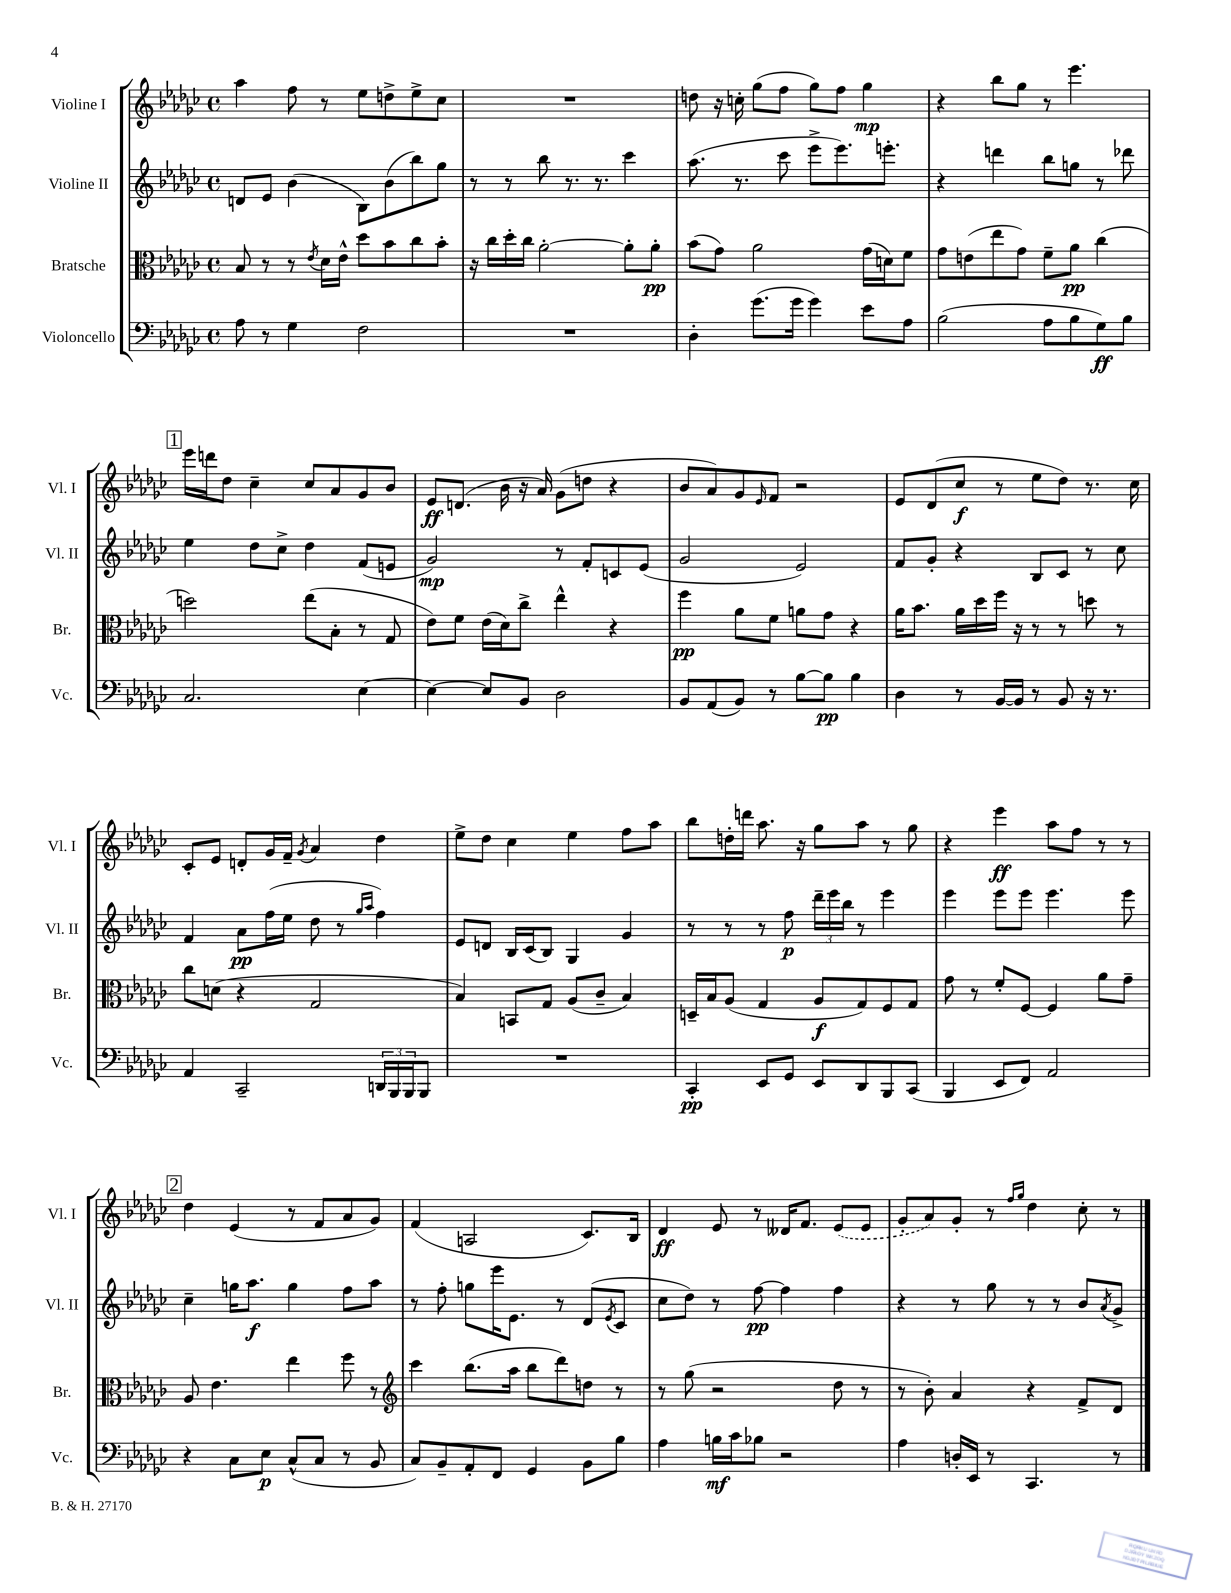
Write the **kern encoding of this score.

**kern	**kern	**kern	**kern
*staff4	*staff3	*staff2	*staff1
*clefF4	*clefC3	*clefG2	*clefG2
*k[b-e-a-d-g-c-]	*k[b-e-a-d-g-c-]	*k[b-e-a-d-g-c-]	*k[b-e-a-d-g-c-]
*M4/4	*M4/4	*M4/4	*M4/4
*met(c)	*met(c)	*met(c)	*met(c)
8A-	8B-	8d	4aa-
8r	8r	8e-	.
4G-	8r	(4b-	8ff
.	8qe-	.	.
.	16d-	.	8r
.	16e-^^	.	.
2F	8dd-	8B-)	8ee-
.	8b-	(8b-	8dd^
.	8cc-	8bb-)	8ee-^
.	8b-'	8gg-	8cc-
=	=	=	=
1r	16r	8r	1r
.	16cc-	.	.
.	16dd-'	8r	.
.	16cc-	.	.
.	[2a-'	8bb-	.
.	.	8.r	.
.	.	8.r	.
.	8a-']	4ccc-	.
.	8a-'	.	.
=	=	=	=
4D-'	(8b-	(8.aa-	8dd
.	8g-)	.	16r
.	.	8.r	16cc'
(8.g-	2a-	.	(8gg-
.	.	8ccc-	8ff
16g-	.	.	.
4g-)	.	8eee-^	8gg-)
.	.	8.eee-)	8ff
8e-	(16g-	.	4gg-
.	16d)	8.eee'	.
8A-	8f	.	.
=	=	=	=
(2B-	8g-	4r	4r
.	(8e	.	.
.	8ee-	4ddd	8bb-
.	8g-)	.	8gg-
8A-	8f~	8bb-	8r
8B-	8a-	8gg	4.eee-
8G-)	(4cc-	8r	.
8B-	.	8ddd-	.
=	=	=	=
2.C-	2dd)	4ee-	16eee-
.	.	.	16ddd
.	.	.	8dd-
.	.	8dd-	4cc-~
.	.	8cc-^	.
.	(8ee-	4dd-	8cc-
.	8B-'	.	8a-
[4E-	8r	(8f	8g-
.	8G-	8e	8b-
=	=	=	=
4E-_	8e-)	2g-)	8e-
.	8f	.	(8.d
8E-]	(16e-	.	.
.	16d-)	.	16b-
8BB-	8cc-^	.	16r
.	.	.	16a-)
2D-	4ee-^^	8r	(8g-
.	.	8f'	8dd
.	4r	8c	4r
.	.	(8e-	.
=	=	=	=
8BB-	4ff	2g-	8b-
(8AA-	.	.	8a-)
8BB-)	8a-	.	8g-
.	.	.	16qqe-
8r	8f	.	8f
[8B-	8a	2e-)	2r
8B-]	8g-	.	.
4B-	4r	.	.
=	=	=	=
4D-	16a-	8f	8e-
.	8.b-	.	.
.	.	8g-'	(8d-
8r	16a-	4r	8cc-
.	16dd-	.	.
[16BB-	16ff	.	8r
16BB-]	16r	.	.
8r	8r	8B-	8ee-
8BB-	8r	8c-	8dd-)
16r	8dd	8r	8.r
8.r	.	.	.
.	8r	8cc-	.
.	.	.	16cc-
=	=	=	=
4AA-	8cc-	4f	8c-'
.	(8d	.	8e-
2CC-~	4r	8a-	8d'
.	.	(16ff	16g-
.	.	16ee-	16f~
.	.	.	8qg-
.	2G-	8dd-	4a-
.	.	8r	.
.	.	16qqgg-	.
.	.	16qqaa-	.
24DD	.	4ff)	4dd-
24BBB-	.	.	.
24BBB-	.	.	.
8BBB-	.	.	.
=	=	=	=
1r	4B-)	8e-	8ee-^
.	.	8d	8dd-
.	8BB	16B-	4cc-
.	.	(16c-	.
.	8G-	8B-)	.
.	(8A-	4G-	4ee-
.	8c-~	.	.
.	4B-)	4g-	8ff
.	.	.	8aa-
=	=	=	=
4CC-'	16D~	8r	8bb-
.	16B-	.	.
.	(8A-	8r	16dd'
.	.	.	16ddd
8EE-	4G-	8r	8.aa-
8GG-	.	8ff	.
.	.	.	16r
8EE-	8A-	24ddd-~	8gg-
.	.	24eee-	.
.	.	24bb-	.
8DD-	8G-)	8r	8aa-
8BBB-	8F	4eee-	8r
(8CC-	8G-	.	8gg-
=	=	=	=
4BBB-	8g-	4eee-	4r
.	8r	.	.
8EE-	8f'	8eee-	4eee-
8FF)	[8F	8eee-	.
2AA-	4F]	4.eee-	8aa-
.	.	.	8ff
.	8a-	.	8r
.	8g-~	8eee-	8r
=	=	=	=
4r	8A-	4cc-~	4dd-
.	4.e-	.	.
8C-	.	16gg	(4e-
.	.	8.aa-	.
8E-	.	.	.
(8C-^^	4ee-	4gg	8r
8C-	.	.	8f
8r	8ff	8ff	8a-
8BB-	8r	8aa-	8g-)
=	=	=	=
*	*clefG2	*	*
8C-)	4ccc-	8r	(4f
8BB-~	.	8ff'	.
8AA-'	(8.bb-	8gg	2A
8FF	.	16eee-	.
.	16aa-	8.e-	.
4GG-	8bb-	.	.
.	8ddd-)	8r	.
8BB-	8dd	(8d-	8.c-)
.	.	8qe-	.
8B-	8r	8c-	.
.	.	.	16B-
=	=	=	=
4A-	8r	8cc-	4d-
.	(8gg-	8dd-)	.
16B	2r	8r	8e-
16c-	.	.	.
8B-	.	[8ff	8r
2r	.	4ff]	16d--
.	.	.	8.f
.	8dd-	4ff	(8e-
.	8r	.	8e-
=	=	=	=
4A-	8r	4r	8g-'
.	8b-')	.	8a-)
16D'	4a-	8r	8g-'
16EE-	.	.	.
8r	.	8gg-	8r
.	.	.	16qqff
.	.	.	16qqgg-
4.CC-	4r	8r	4dd-
.	.	8r	.
.	8f^	8b-	8cc-'
.	.	8qa-	.
8r	8d-	8g-^	8r
==	==	==	==
*-	*-	*-	*-
